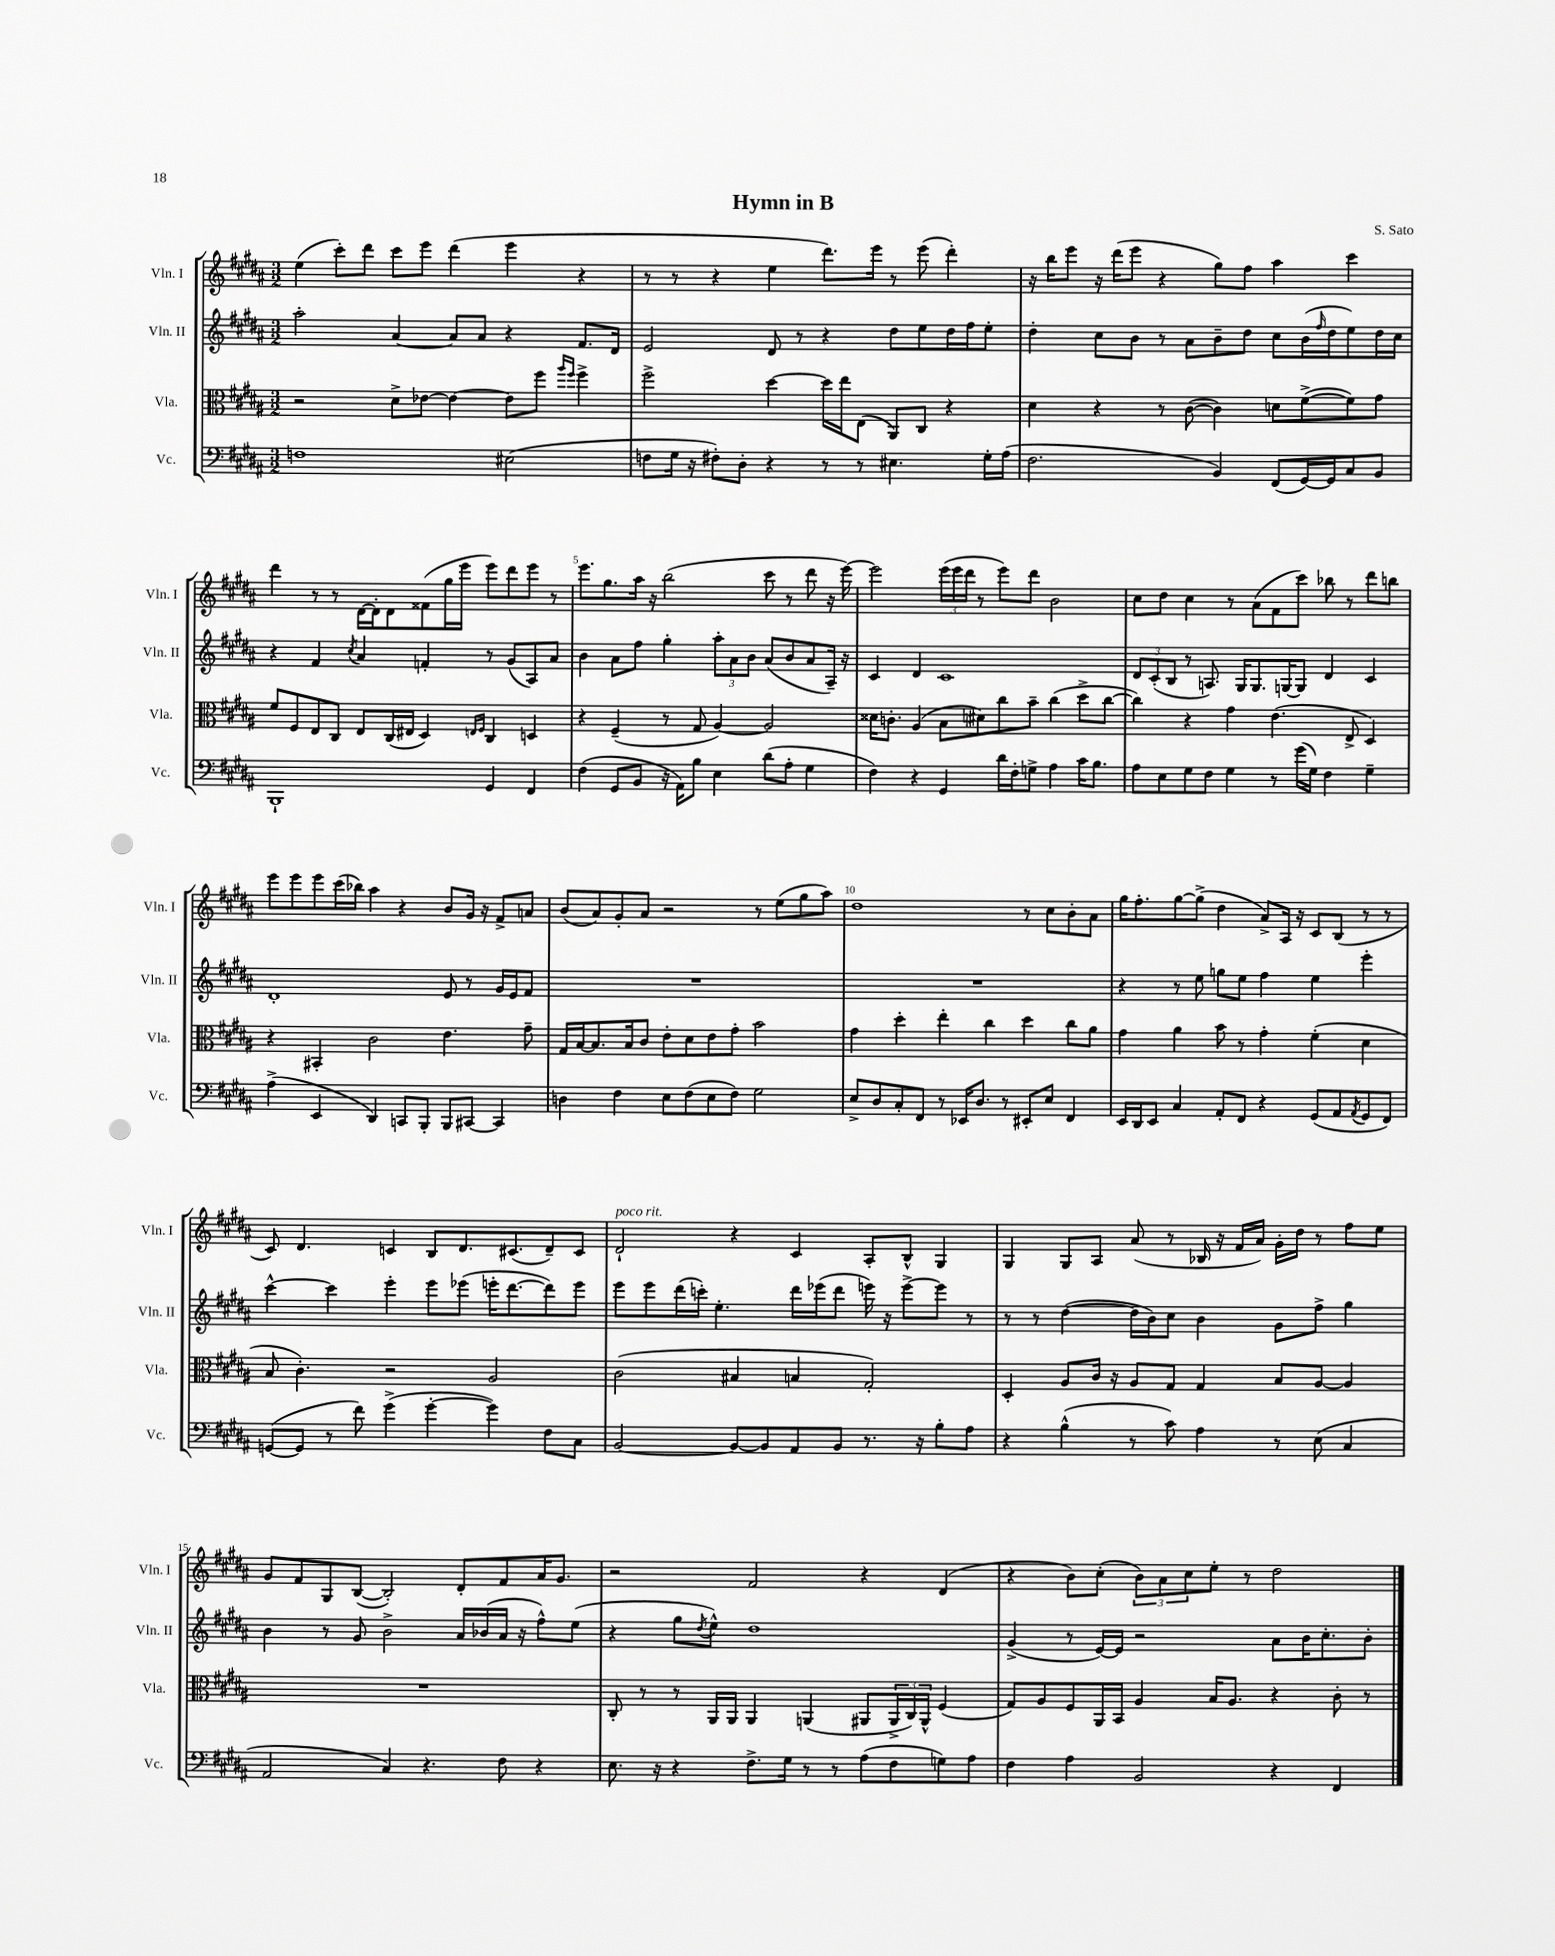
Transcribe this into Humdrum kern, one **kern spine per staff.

**kern	**kern	**kern	**kern
*part4	*part3	*part2	*part1
*staff4	*staff3	*staff2	*staff1
*I"Vc.	*I"Vla.	*I"Vln. II	*I"Vln. I
*I'Vc.	*I'Vla.	*I'Vln. II	*I'Vln. I
*clefF4	*clefC3	*clefG2	*clefG2
*k[f#c#g#d#a#]	*k[f#c#g#d#a#]	*k[f#c#g#d#a#]	*k[f#c#g#d#a#]
*M3/2	*M3/2	*M3/2	*M3/2
=1	=1	=1	=1
1Fn	2r	2aa#'\	(4ee\
.	.	.	8ccc#'\L)
.	.	.	8ddd#\J
.	8d#^\L	[4a#/	8ccc#\L
.	[8e-X\J	.	8eee\J
.	4e-\_	8a#/L]	(4ddd#\
.	.	8a#/J	.
(2E#X\	8e-\L]	4r	4eee\
.	8ff#\J	.	.
.	16qqaa#/LL	.	.
.	16qqff#/JJ	.	.
.	4ff#^\	8.f#/L	4r
.	.	16d#/Jk	.
=2	=2	=2	=2
8Fn\L	2ff#^\	2e/	8r
16G#\Jk	.	.	8r
16r	.	.	.
8F#X'\L)	.	.	4r
8D#'\J	.	.	.
4r	[4dd#\	8d#/	4ee\
.	.	8r	.
8r	16dd#\LL]	4r	8.ddd#\L)
.	16ee\J	.	.
8r	(8E\J	.	.
.	.	.	16eee\Jk
4.E#X\	8AA#/L)	8dd#\L	8r
.	8C#/J	8ee\	(8eee\
.	4r	16dd#\L	4ddd#'\)
.	.	16ff#\J	.
16G#'\LL	.	8ee'\J	.
(16A#\JJ	.	.	.
=3	=3	=3	=3
2.F#\	4d#\	4dd#'\	16r
.	.	.	16bb\KL
.	.	.	8eee\J
.	4r	8cc#\L	16r
.	.	.	(16ddd#\KL
.	.	8b\J	8eee\J
.	8r	8r	4r
.	([8c#\	8a#\L	.
4BB/)	4c#\])	8b~\	8gg#\L)
.	.	8dd#\J	8ff#\J
(8FF#/L	8dn\L	8cc#\L	4aa#\
[16GG#/L)	([8f#^\	(16b\L	.
.	.	16qqff#/	.
16GG#/J]	.	16dd#\J	.
8C#/	8f#\])	8ee\)	4ccc#\
8BB/J	8g#\J	16dd#\L	.
.	.	16cc#\JJ	.
!!LO:LB:g=z
=4	=4	=4	=4
1BBB`	8f#/L	4r	4ddd#\
.	8F#/	.	.
.	8E/	4f#/	8r
.	8C#/J	.	8r
.	.	8qcc#/	.
.	8E/L	4a#/	[16d#\LL
.	.	.	16d#'\J]
.	(16C#/L	.	8d#\
.	16E#X/JJ	.	.
.	4D#/)	4fn'/	(8f##X\
.	.	.	16gg#\L
.	.	.	16eee\JJ
.	16qqEn/LL	.	.
.	16qqF#/JJ	.	.
4GG#/	4C#/	8r	8eee\L)
.	.	(8g#/L	8ddd#\
4FF#/	4Dn/	8A#/)	8eee\J
.	.	8a#/J	8r
=5	=5	=5	=5
(4F#\	4r	4b\	8.eee\L
.	.	.	8.gg#\
8GG#/L	(4F#~/	8a#\L	.
8BB/J	.	8ff#\J	16aa#\Jk
.	.	.	16r
16r	8r	4gg#'\	(2bb\
16AA#\KL)	.	.	.
8B\J	8G#/	.	.
4E\	[4A#/)	12aa#'\L	.
.	.	12a#\	.
.	.	12b\J	.
(8d#\L	2A#/]	(8a#/L	8ccc#\
8A#'\J	.	8b/	8r
4G#\	.	8a#/	8ddd#\
.	.	16A#~/Jk)	16r
.	.	16r	[16eee\)
=6	=6	=6	=6
4F#\)	16d##X\KL	4c#/	2eee\]
.	8.cn'\J	.	.
4r	(4A#/	4d#/	.
4GG#/	8B\L	1c#	(24eee\LL
.	.	.	24eee\
.	.	.	24ddd#\JJ
.	8d#X\)	.	8r
16d#\LL	8cc#\	.	8eee\L)
16F#'\J	.	.	.
8Gn^\J	8b~\J	.	8ddd#\J
4A#\	(4cc#\	.	2b\
16c#\KL	8dd#^\L	.	.
8.B\J	.	.	.
.	[8cc#\J	.	.
=7	=7	=7	=7
8A#\L	4cc#\])	12d#/L	8cc#\L
.	.	(12c#'/	.
8E\	.	.	8dd#\J
.	.	12B/J	.
8G#\	4r	8r	4cc#\
8F#\J	.	8.An/)	.
4G#\	4g#\	.	8r
.	.	16G#/KL	.
.	.	8.G#/	(8a#\L
8r	(4.e\	.	8f#\
.	.	[16Gn/K	.
(16g#\LL	.	8G/J]	8ccc#\J)
16G#\JJ)	.	.	.
4F#\	.	4d#/	8bb-X\
.	8E^/	.	8r
4G#~\	4D#/)	4c#/	8ddd#\L
.	.	.	8bbn\J
!!LO:LB:g=z
=8	=8	=8	=8
(4A#^\	4r	1d#'	8eee\L
.	.	.	8eee\
4EE/	4BB#X'/	.	8eee\
.	.	.	(16ccc#\L
.	.	.	16bb-X\JJ)
4DD#/)	2c#\	.	4aa#\
8CCn/L	.	.	4r
8BBB'/J	.	.	.
8BBB/L	4.e\	8e/	8b/L
[8CC#X/J	.	8r	16g#/Jk
.	.	.	16r
4CC#/]	.	16g#/LL	8f#^/L
.	.	16e/J	.
.	8g#~\	8f#/J	8an/J
=9	=9	=9	=9
4Dn\	16G#/LL	1.r	(8b/L
.	[16B/J	.	.
.	8.B/]	.	8a#/)
4F#\	.	.	8g#'/
.	16B/k	.	.
.	8c#/J	.	8a#/J
8E\L	8e'\L	.	2r
(8F#\	8d#\	.	.
8E\	8e\	.	.
8F#\J)	8g#'\J	.	.
2G#\	2b\	.	8r
.	.	.	(8ee\L
.	.	.	8gg#\
.	.	.	8aa#\J)
=10	=10	=10	=10
8E^/L	4g#\	1.r	1dd#
8D#/	.	.	.
8C#'/	4dd#'\	.	.
8FF#/J	.	.	.
8r	4ee'\	.	.
16EE-X/KL	.	.	.
8.D#/J	.	.	.
.	4cc#\	.	.
8r	.	.	.
8EE#X'/L	4dd#\	.	8r
8E/J	.	.	8cc#\L
4FF#/	8cc#\L	.	8b'\
.	8a#\J	.	8a#\J
=11	=11	=11	=11
16EE/LL	4g#\	4r	16gg#\KL
16DD#/J	.	.	8.ff#'\
8EE/J	.	.	.
4C#/	4a#\	8r	[8gg#\
.	.	8ee\	(8gg#^\J]
8AA#'/L	8b\	8ggn\L	4dd#\
8FF#/J	8r	8ee\J	.
4r	4g#'\	4ff#\	8a#^/L)
.	.	.	16A#/Jk
.	.	.	16r
(8GG#/L	(4f#'\	4ee\	8c#/L
8AA#/	.	.	(8B/J
8qAA#/	.	.	.
8GG#/	4d#\	4eee'\	8r
8FF#/J)	.	.	8r
!!LO:LB:g=z
=12	=12	=12	=12
([8GGn/L	8B/	[4ccc#^^\	8c#/)
8GG/J]	4.c#'\)	.	4.d#/
8r	.	4ccc#\]	.
8f#\)	.	.	.
(4g#^\	2r	4eee'\	4cn/
[4g#'\	.	8eee\L	8B/L
.	.	(8eee-X\J	8.d#/
4g#\])	2A#/	16eeen'\KL	.
.	.	[8.ddd#\	(8.c#X/
8F#\L	.	8ddd#\])	8d#~/)
8C#\J	.	8eee\J	8c#/J
=13	=13	=13	=13
!	!	!	!LO:TX:a:i:t=poco rit.
[2BB/	(2c#\	8eee\L	2d#`/
.	.	8eee\	.
.	.	(16ddd#\L	.
.	.	16cccn'\JJ)	.
.	.	4.ee'\	.
8BB/L_	4B#X/	.	4r
8BB/]	.	.	.
8AA#/	4Bn/	16ddd#\LL	4c#/
.	.	(16eee-X\J	.
8BB/J	.	8ddd#\J	.
8.r	2G#'/)	16eeen\)	8A#'/L
.	.	16r	.
.	.	[8eee^\L	8B^^/J
16r	.	.	.
8B'\L	.	8eee\J]	4G#/
8A#\J	.	8r	.
=14	=14	=14	=14
4r	4D#'/	8r	4G#/
.	.	8r	.
(4B^^\	8A#/L	([4dd#\	8G#/L
.	16c#/Jk	.	8A#/J
.	16r	.	.
8r	8A#/L	16dd#\LL]	(8a#/
.	.	16b\J)	.
8c#\)	8G#/J	8cc#\J	8r
4A#\	4G#/	4b\	16B-X/
.	.	.	16r
.	.	.	16f#/LL
.	.	.	16a#/JJ)
8r	8B/L	8g#\L	16g#'\LL
.	.	.	16dd#\JJ
(8E\	[8A#/J	8ff#^\J	8r
4C#/	4A#/]	4gg#\	8ff#\L
.	.	.	8ee\J
!!LO:LB:g=z
=15	=15	=15	=15
2AA#/	1.r	4b\	8g#/L
.	.	.	8f#/
.	.	8r	8G#/
.	.	8g#/	([8B/J
4C#/)	.	2b^\	2B'/])
4.r	.	.	.
.	.	16a#/LL	8d#'/L
.	.	(16b-X/	.
8F#\	.	16a#/JJ	8f#/
.	.	16r	.
4r	.	8ff#^^\L)	16a#/K
.	.	.	8.g#/J
.	.	(8ee\J	.
=16	=16	=16	=16
8.E\	8C#'/	4r	2r
.	8r	.	.
16r	.	.	.
4r	8r	8gg#\L	.
.	.	8qdd#/	.
.	16AA#/LL	8ee^^\J)	.
.	16AA#/JJ	.	.
8.F#^\L	4AA#/	1dd#	2f#/
16G#\Jk	.	.	.
8r	(4AAn/	.	.
8r	.	.	.
(8A#\L	8AA#X/L	.	4r
8F#\	24AA#^/L	.	.
.	24C#/)	.	.
.	24AA#^^/JJ	.	.
8Gn\)	(4F#/	.	(4d#/
8A#\J	.	.	.
=17	=17	=17	=17
4F#\	8G#/L)	(4g#^/	4r
.	8A#/	.	.
4A#\	8F#/	8r	8b\L)
.	16AA#/L	[16e/LL)	(8cc#'\J
.	16BB/JJ	16e/JJ]	.
2BB/	4A#/	2r	12b\L)
.	.	.	12a#\
.	.	.	12cc#\
.	16B/KL	.	8ee'\J
.	8.A#/J	.	.
.	.	.	8r
4r	4r	8a#\L	2dd#\
.	.	16b\K	.
.	.	8.cc#'\	.
4FF#/	8c#'\	.	.
.	8r	8b'\J	.
==	==	==	==
*-	*-	*-	*-
